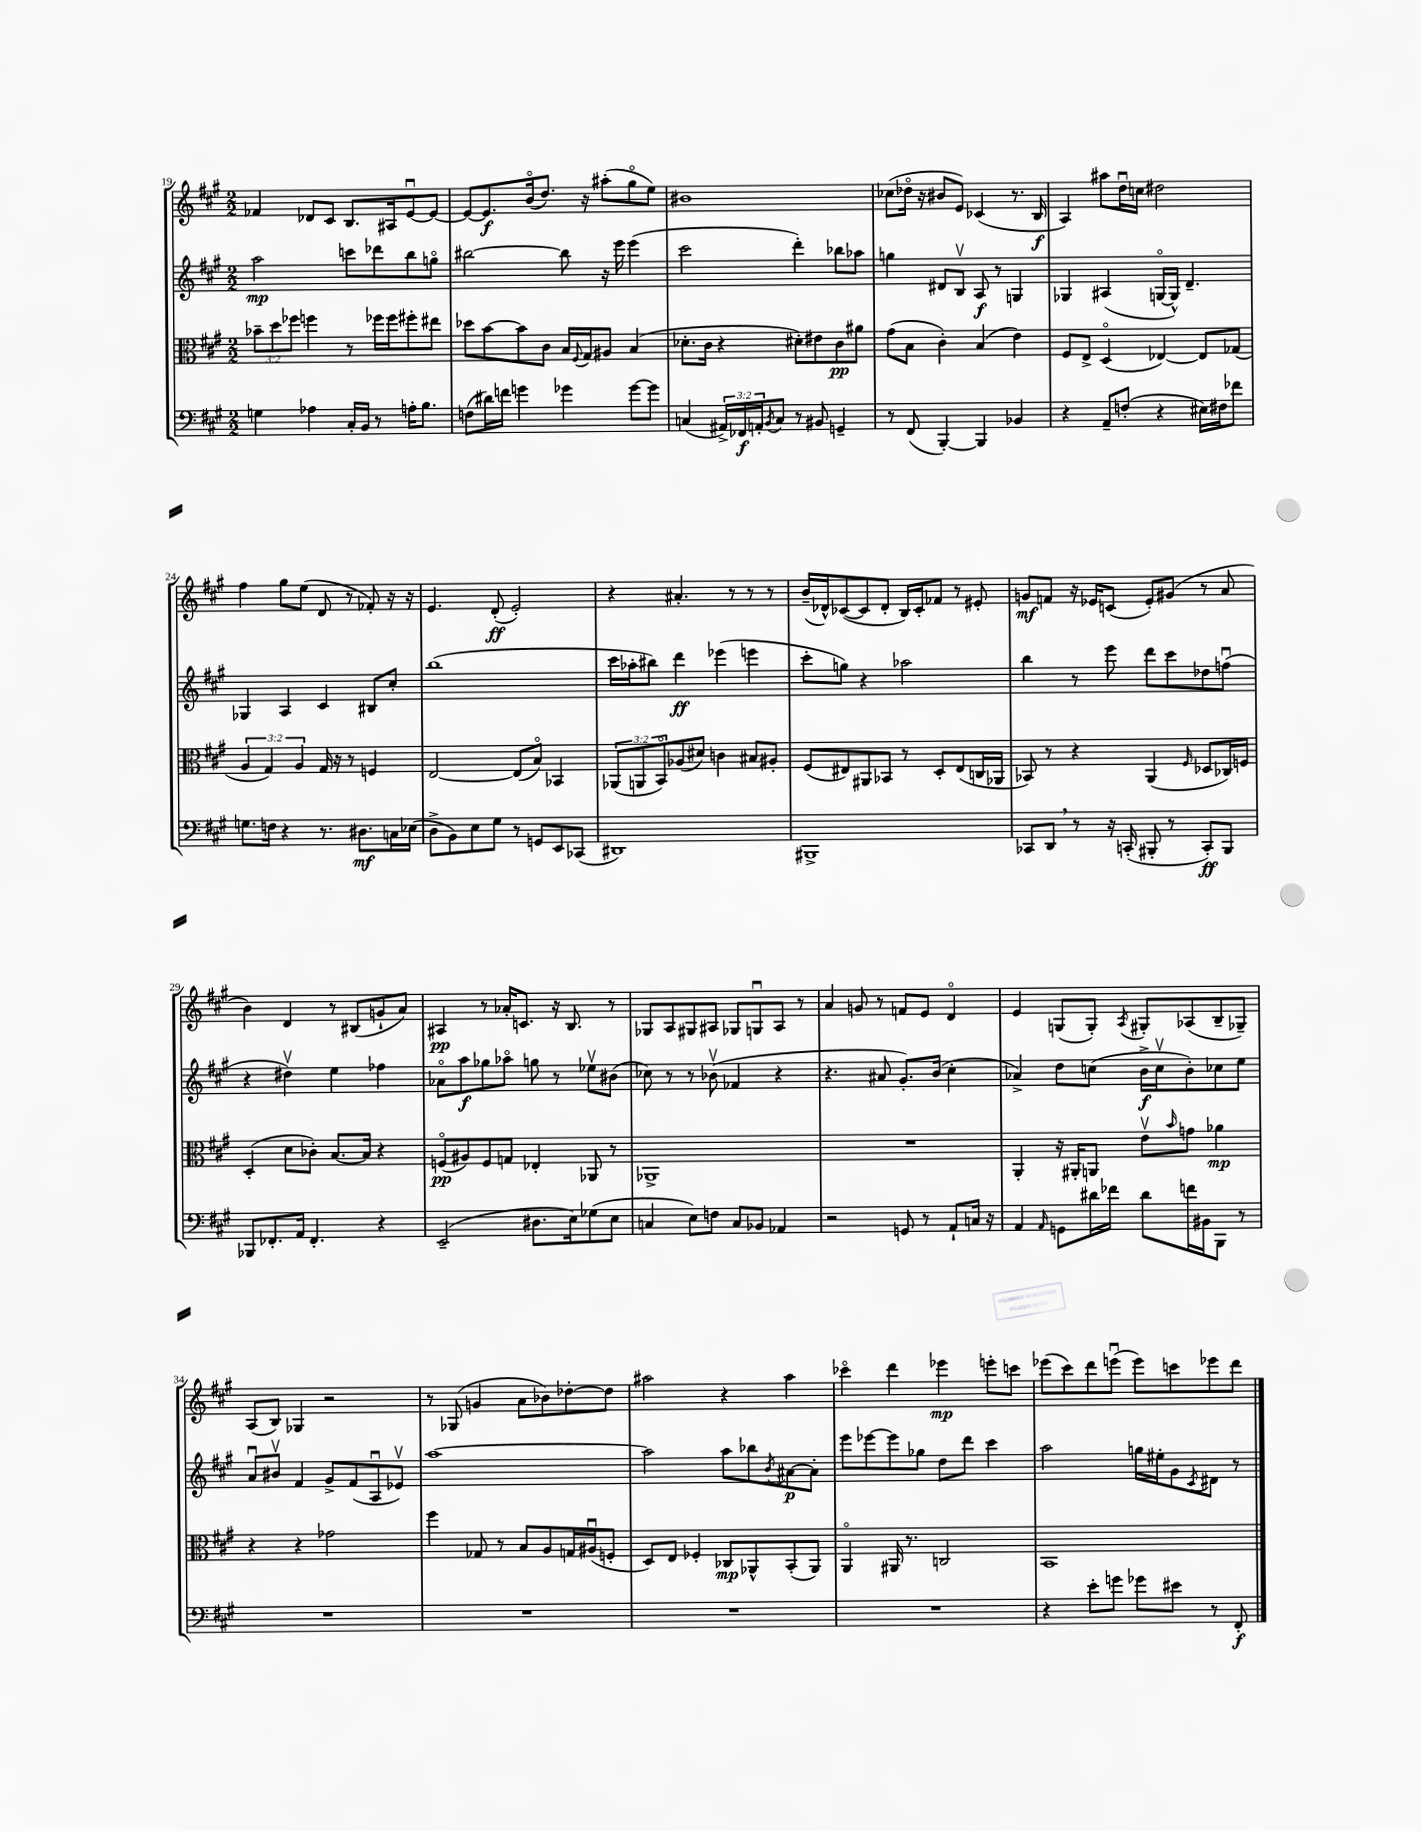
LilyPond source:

<<
\new StaffGroup <<
\new Staff = "s0" {
    \clef treble \key a \major \numericTimeSignature \time 2/2
    fes'4 des'8 cis'8 b8. ais16 e'8~\downbow e'8~ |
    e'8~ e'8.\f b'16\flageolet( d''8.) r16 ais''8-.( gis''8\flageolet e''8) |
    bis'1 |
    ces''8( des''16\flageolet r16 bis'8 e'8) ces'4( r8. b16\f |
    a4) ais''8 d''16\downbow c''16 dis''2 |
    fis''4 gis''8 e''8( d'8 r8 fes'8-.) r16 r16 |
    e'4. d'8-.\ff( e'2-.) |
    r4 ais'4.-. r8 r8 r8 |
    b'16--( des'16-^) ces'8~( ces'8 des'8-. b16) ces'16-. fes'8 r8 eis'8-. |
    g'8\mf f'8 r16 ees'16 c'8( ees'8-.) gis'8( r8 a'8 |
    b'4) d'4 r8 bis8( g'8-! a'8) |
    ais4\pp r8 aes'16-. c'8. r16 b8. r8 |
    ges8 a8 gis8 ais8 ges8 g8\downbow ais8 r8 |
    a'4 g'8 r8 f'8 e'8 d'4\flageolet |
    e'4 g8( g8-.) \acciaccatura { a8 } gis8-. aes8( b8-- ges8--) |
    a8( b8) ges4 r2 |
    r8 ges8( g'4 a'8 bes'8) des''8~-. des''8 |
    ais''2 r4 ais''4 |
    ces'''4\flageolet d'''4 ees'''4\mp e'''8-. c'''8 |
    ees'''8( cis'''8) d'''8 e'''8\downbow( e'''8) c'''8 ees'''8 d'''8 \bar "|." |
}
\new Staff = "s1" {
    \clef treble \key a \major \numericTimeSignature \time 2/2
    a''2\mp c'''8 des'''8 b''8 g''8\flageolet |
    bis''2~ bis''8 r16 e'''16 e'''4( |
    cis'''2 d'''4-.) bes''8 aes''8 |
    g''4 dis'8 b8\upbow a8\f r8 g4 |
    ges4 ais4( g16~\flageolet g16-^) d'4.-- |
    ges4 a4 cis'4 bis8 cis''8-. |
    b''1( |
    cis'''16 aes''16-. bis''8) d'''4\ff ees'''4( e'''4 |
    cis'''8-. g''8) r4 aes''2 |
    b''4 r8 e'''8 d'''8 cis'''8 des''8 f''8\downbow( |
    r4 dis''4\upbow) e''4 fes''4 |
    aes'8\flageolet a''8\f ges''8 aes''8\flageolet g''8 r8 ees''8\upbow bis'8( |
    ces''8) r8 r8 bes'8\upbow( fes'4 r4 |
    r4. ais'8 gis'8.-.) b'16( cis''4-. |
    aes'4->) d''8 c''8( b'16->\f c''16\upbow b'8-.) ces''8 e''8 |
    a'8\downbow bis'8\upbow fis'4 gis'8-> fis'8( a8\downbow ees'8\upbow) |
    a''1~ |
    a''2 a''8 bes''8 \acciaccatura { b'8 } ais'8~\p ais'8-. |
    e'''8 ees'''8~ ees'''8 ges''8 d''8 d'''8 cis'''4 |
    a''2 g''16 eis''16-. gis'8 \acciaccatura { cis'8 } dis'8 r8 \bar "|." |
}
\new Staff = "s2" {
    \clef alto \key a \major \numericTimeSignature \time 2/2 \override Staff.TupletNumber.text = #tuplet-number::calc-fraction-text
    \tuplet 3/2 { bes'8-- d''8 fes''8 } f''4 r8 fes''16 fes''16 fis''8-. eis''8 |
    des''8 b'8~ b'8 cis'8 b16 \appoggiatura { fis8 } gis16 ais8 b4( |
    des'8.-. cis'16 r4 dis'8-.) eis'8 cis'8\pp ais'8 |
    gis'8( b8 cis'4-.) b4( e'4) |
    fis8 e8-> d4\flageolet( ees4~) ees8 ges8( |
    \tuplet 3/2 { a4 gis4) a4 } gis16 r16 r8 f4 |
    e2~ e8( b8\flageolet) bes,4 |
    \tuplet 3/2 { aes,8( a,8 b,8\flageolet) } aes8( dis'8) c'4 bis8 ais8-. |
    fis8( eis8) ais,8 bes,8 r8 d8-. eis8( c16 aes,16 |
    bes,8) r8 r4 a,4( \grace { fis16 } des8 ces16) f16 |
    d4-.( d'8 ces'8-.) b8.~ b16 r4 |
    f8\flageolet\pp( ais8) f8 g8 ees4-. aes,8 r8 |
    aes,1-> |
    R1 |
    a,4-. r16 ais,16-. a,8 e'8\upbow \grace { b'16 } g'8 aes'4\mp |
    r4 r4 ges'2 |
    fis''4 ges8 r8 b8 a8 g16 ais16\downbow( f8-. |
    d8) e8 fes4-. ces8\mp aes,8-^ b,8-.( aes,8) |
    a,4\flageolet ais,16 r8. c2 |
    b,1 \bar "|." |
}
\new Staff = "s3" {
    \clef bass \key a \major \numericTimeSignature \time 2/2 \override Staff.TupletNumber.text = #tuplet-number::calc-fraction-text
    g4 aes4 cis16-. b,16 r8 a16-. b8. |
    f8( dis'16) f'16 g'4 ges'4 ges'8~ ges'8 |
    c4( \tuplet 3/2 { ais,16->) fes,16\f a,16-. } \acciaccatura { b,8 } c8 r8 bis,8 g,4-- |
    r8 fis,8( b,,4~-.) b,,4 bes,4 |
    r4 a,8-- f8-.( r4 eis16) fis16 fes'8 |
    g8. f16 r4 r8. dis8.\mf c16 ees16( |
    d8-> b,8) e8 gis8 r8 g,8 e,8 ces,8( |
    dis,1) |
    bis,,1-> |
    ces,8 d,8 \breathe r8 r16 c,16-.( bis,,8-. r8 c,8-.\ff) bis,,8 |
    bes,,8 fes,8.-. a,16 fes,4.-. r4 |
    e,2--( dis8. e16) ges8( e8 |
    c4 e8) f8 c8 bes,8 aes,4 |
    r2 g,8 r8 a,8-! c16 r16 |
    a,4 \grace { a,16 } g,8 dis'16 fes'16 dis'8 f'16 bis,16 b,,8 r8 |
    R1 |
    R1 |
    R1 |
    R1 |
    r4 e'8-. g'8 ges'8 eis'8 r8 fis,8-.\f \bar "|." |
}
>>
>>
\layout { \context { \Score currentBarNumber = #19 } }
